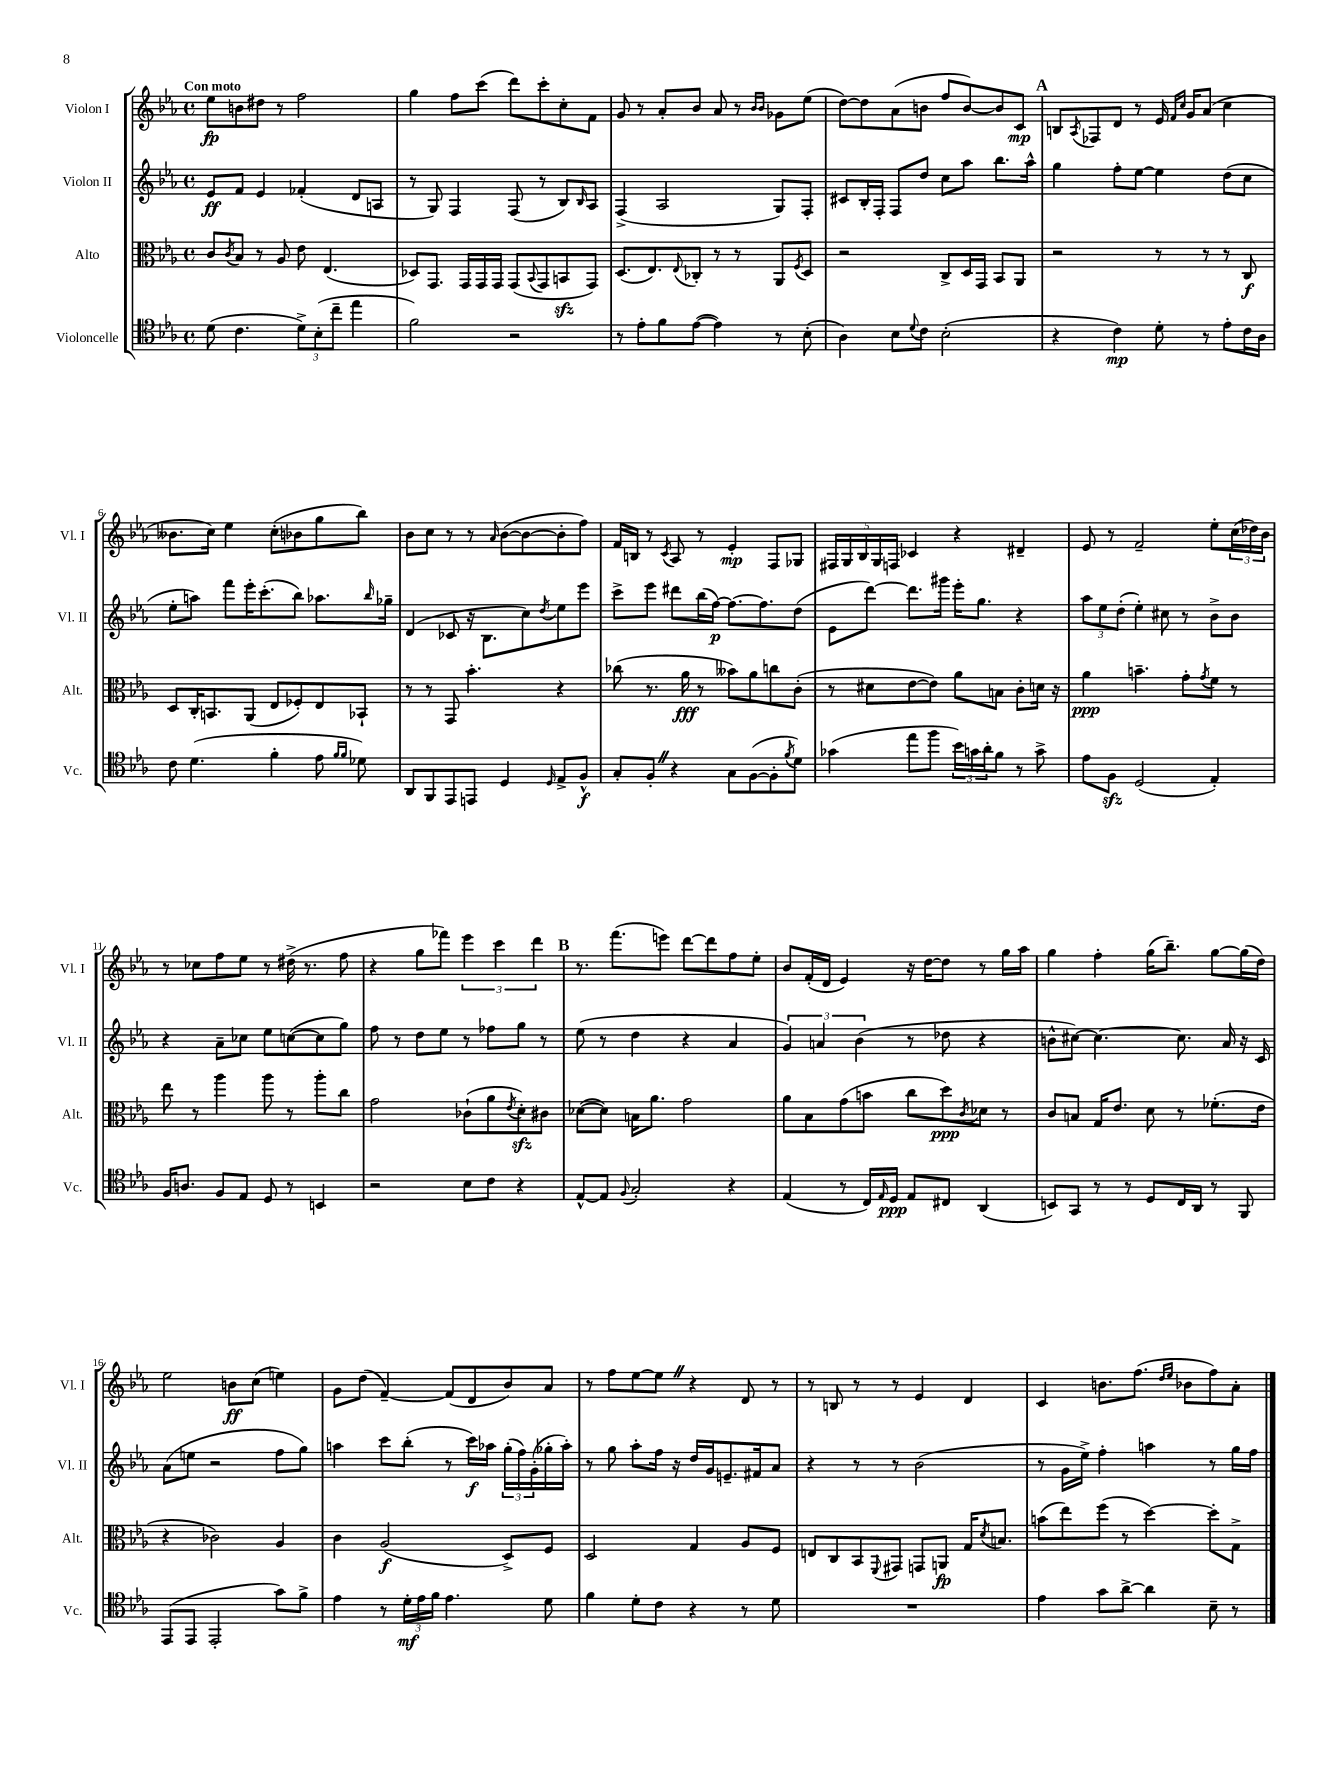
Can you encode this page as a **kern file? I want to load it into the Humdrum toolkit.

**kern	**dynam	**kern	**dynam	**kern	**dynam	**kern	**dynam
*part4	*part4	*part3	*part3	*part2	*part2	*part1	*part1
*staff4	*staff4	*staff3	*staff3	*staff2	*staff2	*staff1	*staff1
*I"Violoncelle	*	*I"Alto	*	*I"Violon II	*	*I"Violon I	*
*I'Vc.	*	*I'Alt.	*	*I'Vl. II	*	*I'Vl. I	*
*clefC4	*	*clefC3	*	*clefG2	*	*clefG2	*
*k[b-e-a-]	*	*k[b-e-a-]	*	*k[b-e-a-]	*	*k[b-e-a-]	*
*M4/4	*	*M4/4	*	*M4/4	*	*M4/4	*
*met(c)	*	*met(c)	*	*met(c)	*	*met(c)	*
=1	=1	=1	=1	=1	=1	=1	=1
!	!	!	!	!	!	!LO:TX:a:B:t=Con moto	!
(8d\	.	8c/L	.	8e-/L	ff	8ee-\L	fp
.	.	8qc/	.	.	.	.	.
4.c\	.	8B-/J	.	8f/J	.	8bn\	.
.	.	8r	.	4e-/	.	8dd#X\J	.
.	.	8A-/	.	.	.	8r	.
12d^\L)	.	8e-\	.	(4f-X'/	.	2ff\	.
(12B-'\	.	.	.	.	.	.	.
.	.	(4.E-/	.	.	.	.	.
12cc~\J	.	.	.	.	.	.	.
4ee-\	.	.	.	8d/L	.	.	.
.	.	.	.	8An/J	.	.	.
=2	=2	=2	=2	=2	=2	=2	=2
2f\)	.	8D-X/L)	.	8r	.	4gg\	.
.	.	8.GG/J	.	8G/)	.	.	.
.	.	.	.	4F/	.	8ff\L	.
.	.	16GG/LL	.	.	.	.	.
.	.	16GG/	.	.	.	(8ccc\J	.
.	.	16GG/JJ	.	.	.	.	.
2r	.	(8GG/L	.	(8F/	.	8ddd\L)	.
.	.	8qqBB-/	.	.	.	.	.
.	.	8GG/	.	8r	.	8ccc'\	.
.	.	8BBnzz/	.	8B-/L)	.	8cc'\	.
.	.	.	.	16qqB-/	.	.	.
.	.	8GG/J)	.	8A-/J	.	8f\J	.
=3	=3	=3	=3	=3	=3	=3	=3
8r	.	(8.D/L	.	(4F^/	.	8g/	.
8e-'\L	.	.	.	.	.	8r	.
.	.	8.E-/)	.	.	.	.	.
8f\	.	.	.	2A-/	.	8a-'/L	.
.	.	8qqE-/	.	.	.	.	.
([8e-\J	.	8C-X'/J	.	.	.	8b-/J	.
4e-\])	.	8r	.	.	.	8a-/	.
.	.	8r	.	.	.	8r	.
.	.	.	.	.	.	16qqb-/LL	.
.	.	.	.	.	.	16qqb-/JJ	.
8r	.	8AA-/L	.	8G/L)	.	8g-X\L	.
.	.	8qF/	.	.	.	.	.
(8B-'\	.	8D/J	.	8F'/J	.	(8ee-\J	.
=4	=4	=4	=4	=4	=4	=4	=4
4A-\)	.	2r	.	8c#X/L	.	[8dd\L)	.
.	.	.	.	16B-'/L	.	8dd\]	.
.	.	.	.	16F'/JJ	.	.	.
8B-\L	.	.	.	8F/L	.	(8a-\	.
8qqd/	.	.	.	.	.	.	.
8c\J	.	.	.	8dd/J	.	8bn\J	.
(2B-'\	.	8C^/L	.	8cc\L	.	8ff/L	.
.	.	16D/L	.	8aa-\J	.	[8b/)	.
.	.	16GG/JJ	.	.	.	.	.
.	.	8BB-/L	.	8.bb-\L	.	8b/]	.
.	.	8AA-/J	.	.	.	8c/J	mp
.	.	.	.	16aa-^^\Jk	.	.	.
!!LO:REH:place=s1:t=A
=5	=5	=5	=5	=5	=5	=5	=5
4r	.	2r	.	4gg\	.	8Bn/L	.
.	.	.	.	.	.	8qA-/	.
.	.	.	.	.	.	8F-X/	.
4c\)	mp	.	.	8ff'\L	.	8d/J	.
.	.	.	.	[8ee-\J	.	8r	.
8d'\	.	8r	.	4ee-\]	.	16e-/	.
.	.	.	.	.	.	16qqf/LL	.
.	.	.	.	.	.	16qqcc/JJ	.
.	.	.	.	.	.	16g/KL	.
8r	.	8r	.	.	.	(8a-/J	.
8e-'\L	.	8r	.	(8dd\L	.	4cc\	.
16c\L	.	8C/	f	8cc\J	.	.	.
16A-\JJ	.	.	.	.	.	.	.
!!LO:LB:g=z
=6	=6	=6	=6	=6	=6	=6	=6
8c\	.	8D/L	.	8ee-'\L	.	8.b--X\L	.
(4.d\	.	16C'/K	.	8aan\J)	.	.	.
.	.	8.BBn/	.	.	.	16cc\Jk)	.
.	.	.	.	8fff\L	.	4ee-\	.
.	.	(8AA-/J	.	16eee-'\K	.	.	.
.	.	.	.	(8.ccc'\	.	.	.
4f'\	.	8E-/L	.	.	.	(8cc'\L	.
.	.	8F-X'/)	.	8bb-\J)	.	8b-X\	.
8e-\	.	8E-/	.	8.aa-X\L	.	8gg\	.
16qqf/LL	.	.	.	.	.	.	.
16qqf/JJ	.	.	.	.	.	.	.
8d-X\)	.	8BB-X`/J	.	.	.	8bb-\J)	.
.	.	.	.	16qqbb-/	.	.	.
.	.	.	.	16gg-X~\Jk	.	.	.
=7	=7	=7	=7	=7	=7	=7	=7
8AA-/L	.	8r	.	(4d/	.	8b-\L	.
8FF/	.	8r	.	.	.	8cc\J	.
8EE-/	.	8GG/	.	8c-X/	.	8r	.
8EEn/J	.	4.b-'\	.	16r	.	8r	.
.	.	.	.	8.B-\L	.	.	.
.	.	.	.	.	.	16qqa-/	.
4D/	.	.	.	.	.	([8b-\L	.
.	.	.	.	8cc\)	.	8b-\_	.
16qqD/	.	.	.	8qdd/	.	.	.
8E-^/L	.	4r	.	8ee-\	.	8b-'\]	.
8F^^/J	f	.	.	8eee-\J	.	8ff\J)	.
=8	=8	=8	=8	=8	=8	=8	=8
8G'/L	.	(8cc-X\	.	8ccc^\L	.	16f/LL	.
.	.	.	.	.	.	16Bn/JJ	.
8F'Z/J	.	8.r	.	8eee-\J	.	8r	.
.	.	.	.	.	.	8qc/	.
4r	.	.	.	8ddd#X\L	.	8A-/	.
.	.	16a-\	fff	.	.	.	.
.	.	8r	.	(16bb-\L	.	8r	.
.	.	.	.	[16ff\JJ)	p	.	.
8G\L	.	8b--X\L)	.	8.ff\L_	.	4e-'/	mp
([8F\	.	8a-\	.	.	.	.	.
.	.	.	.	8.ff\]	.	.	.
8F'\]	.	8ccn\	.	.	.	8F/L	.
8qf/	.	.	.	.	.	.	.
8d\J)	.	(8c'\J	.	(8dd\J	.	8G-X/J	.
=9	=9	=9	=9	=9	=9	=9	=9
(4g-X\	.	8r	.	8e-\L	.	20F#X/LL	.
.	.	.	.	.	.	20G/	.
.	.	.	.	.	.	20B-/	.
.	.	8d#X\L	.	[8ddd\J)	.	.	.
.	.	.	.	.	.	20G/	.
.	.	.	.	.	.	20Fn/JJ	.
8ee-\L	.	[8e-\	.	8.ddd\L]	.	4c-X/	.
8ff\J	.	8e-\J])	.	.	.	.	.
.	.	.	.	16ggg#X\Jk	.	.	.
24b-\LL)	.	8a-\L	.	16eee-'\KL	.	4r	.
24gn\	.	.	.	.	.	.	.
.	.	.	.	8.gg\J	.	.	.
24a-'\J	.	.	.	.	.	.	.
8f\J	.	8Bn\J	.	.	.	.	.
8r	.	8c'\L	.	4r	.	4d#X~/	.
8g^\	.	16dn\Jk	.	.	.	.	.
.	.	16r	.	.	.	.	.
=10	=10	=10	=10	=10	=10	=10	=10
8e-\L	.	4a-\	ppp	12aa-\L	.	8e-/	.
.	.	.	.	12ee-\	.	.	.
8Fzz\J	.	.	.	.	.	8r	.
.	.	.	.	(12dd'\J	.	.	.
(2D/	.	4.bn~\	.	4ee-'\)	.	2f~/	.
.	.	.	.	8cc#X\	.	.	.
.	.	8g'\L	.	8r	.	.	.
.	.	8qg/	.	.	.	.	.
4E-'/)	.	8f\J	.	8b-^\L	.	8ee-'\L	.
.	.	8r	.	8b-\J	.	(24cc\L	.
.	.	.	.	.	.	24dd-X\)	.
.	.	.	.	.	.	24b-\JJ	.
!!LO:LB:g=z
=11	=11	=11	=11	=11	=11	=11	=11
16F/KL	.	8ee-\	.	4r	.	8r	.
8.An/J	.	.	.	.	.	.	.
.	.	8r	.	.	.	8cc-X\L	.
8F/L	.	4aa-\	.	8a-~\L	.	8ff\	.
8E-/J	.	.	.	8cc-X\J	.	8ee-\J	.
8D/	.	8aa-\	.	8ee-\L	.	8r	.
8r	.	8r	.	([8ccn\	.	(16dd#X^\	.
.	.	.	.	.	.	8.r	.
4BBn/	.	8aa-'\L	.	8cc\]	.	.	.
.	.	8cc\J	.	8gg\J)	.	8ff\	.
=12	=12	=12	=12	=12	=12	=12	=12
2r	.	2g\	.	8ff\	.	4r	.
.	.	.	.	8r	.	.	.
.	.	.	.	8dd\L	.	8gg\L	.
.	.	.	.	8ee-\J	.	8fff-X\J)	.
8B-\L	.	(8c-X`\L	.	8r	.	6eee-\	.
8c\J	.	8a-\	.	8ff-X\L	.	.	.
.	.	.	.	.	.	6ccc\	.
.	.	8qe-/	.	.	.	.	.
4r	.	8dzz'\)	.	8gg\J	.	.	.
.	.	.	.	.	.	6ddd\	.
.	.	8c#X\J	.	8r	.	.	.
!!LO:REH:place=s1:t=B
=13	=13	=13	=13	=13	=13	=13	=13
[8E-^^/L	.	([8d-X\L	.	(8ee-\	.	8.r	.
8E-/J]	.	8d-\J])	.	8r	.	.	.
.	.	.	.	.	.	(8.fff\L	.
8qqF/	.	.	.	.	.	.	.
2G'/	.	16Bn\KL	.	4dd\	.	.	.
.	.	8.a-\J	.	.	.	.	.
.	.	.	.	.	.	8eeen\J)	.
.	.	2g\	.	4r	.	[8ddd\L	.
.	.	.	.	.	.	8ddd\]	.
4r	.	.	.	4a-/	.	8ff\	.
.	.	.	.	.	.	8ee-'\J	.
=14	=14	=14	=14	=14	=14	=14	=14
(4E-/	.	8a-\L	.	6g/)	.	8b-/L	.
.	.	8B-\	.	.	.	(16f'/L	.
.	.	.	.	6an/	.	.	.
.	.	.	.	.	.	16d/JJ	.
8r	.	(8g\	.	.	.	4e-/)	.
.	.	.	.	(6b-\	.	.	.
16C/LL)	.	8bn\J	.	.	.	.	.
16qqE-/	.	.	.	.	.	.	.
16D/JJ	ppp	.	.	.	.	.	.
8E-/L	.	8cc\L	.	8r	.	16r	.
.	.	.	.	.	.	[16dd\KL	.
8C#X/J	.	8dd\)	ppp	8dd-X\	.	8dd\J]	.
.	.	8qc/	.	.	.	.	.
(4AA-/	.	8d-X\J	.	4r	.	8r	.
.	.	8r	.	.	.	16gg\LL	.
.	.	.	.	.	.	16aa-\JJ	.
=15	=15	=15	=15	=15	=15	=15	=15
8BBn/L)	.	8c/L	.	8bn^^\L	.	4gg\	.
8GG/J	.	8Bn/J	.	[8cc#X\J)	.	.	.
8r	.	16G/KL	.	4.cc#\_	.	4ff'\	.
.	.	8.e-/J	.	.	.	.	.
8r	.	.	.	.	.	.	.
8D/L	.	8d\	.	.	.	(16gg\KL	.
.	.	.	.	.	.	8.bb-~\J)	.
16C/L	.	8r	.	8.cc#\]	.	.	.
16AA-/JJ	.	.	.	.	.	.	.
8r	.	(8.f-X'\L	.	.	.	[8gg\L	.
.	.	.	.	16a-/	.	.	.
8FF/	.	.	.	16r	.	(16gg\L]	.
.	.	16e-\Jk	.	16c/	.	16dd\JJ)	.
!!LO:LB:g=z
=16	=16	=16	=16	=16	=16	=16	=16
(8EE-/L	.	4r	.	(8a-\L	.	2ee-\	.
8EE-/J	.	.	.	8een\J	.	.	.
2EE-'/	.	2c-X\)	.	2r	.	.	.
.	.	.	.	.	.	8bn\L	ff
.	.	.	.	.	.	(8cc\J	.
8g\L)	.	4A-/	.	8ff\L	.	4een\)	.
8f^\J	.	.	.	8gg\J)	.	.	.
=17	=17	=17	=17	=17	=17	=17	=17
4e-\	.	4c\	.	4aan\	.	8g\L	.
.	.	.	.	.	.	(8dd\J	.
8r	.	(2A-/	f	8ccc\L	.	[4f~/)	.
24d'\LL	mf	.	.	(8bb-'\J	.	.	.
24e-\	.	.	.	.	.	.	.
24f\JJ	.	.	.	.	.	.	.
4.e-\	.	.	.	8r	.	(8f/L]	.
.	.	.	.	16ccc\LL)	f	8d/	.
.	.	.	.	16aa-X\JJ	.	.	.
.	.	8D^/L)	.	(24gg'\LL	.	8b-/)	.
.	.	.	.	24ff\)	.	.	.
.	.	.	.	(24g'\	.	.	.
8d\	.	8F/J	.	16gg-X'\	.	8a-/J	.
.	.	.	.	16aa-'\JJ)	.	.	.
=18	=18	=18	=18	=18	=18	=18	=18
4f\	.	2D/	.	8r	.	8r	.
.	.	.	.	8gg\	.	8ff\L	.
8d'\L	.	.	.	8aa-'\L	.	[8ee-\	.
8c\J	.	.	.	16ff\Jk	.	8ee-Z\J]	.
.	.	.	.	16r	.	.	.
4r	.	4G/	.	16dd/LL	.	4r	.
.	.	.	.	16g/J	.	.	.
.	.	.	.	8.en~/	.	.	.
8r	.	8A-/L	.	.	.	8d/	.
.	.	.	.	16f#X/k	.	.	.
8d\	.	8F/J	.	8a-/J	.	8r	.
=19	=19	=19	=19	=19	=19	=19	=19
1r	.	8En/L	.	4r	.	8r	.
.	.	8C/	.	.	.	8Bn/	.
.	.	8BB-/	.	8r	.	8r	.
.	.	8qqFF/	.	.	.	.	.
.	.	8GG#X/J	.	8r	.	8r	.
.	.	8GGn/L	.	(2b-\	.	4e-/	.
.	.	8AAn/J	fp	.	.	.	.
.	.	16G/KL	.	.	.	4d/	.
.	.	8qd/	.	.	.	.	.
.	.	8.Bn/J	.	.	.	.	.
=20	=20	=20	=20	=20	=20	=20	=20
4e-\	.	(8bn\L	.	8r	.	4c/	.
.	.	8ee-\)	.	16g\LL	.	.	.
.	.	.	.	16ee-^\JJ)	.	.	.
8g\L	.	(8ff\J	.	4ff'\	.	8.bn\L	.
[8a-^\J	.	8r	.	.	.	.	.
.	.	.	.	.	.	(8.ff\J	.
4a-\]	.	[4dd\)	.	4aan\	.	.	.
.	.	.	.	.	.	16qqdd/LL	.
.	.	.	.	.	.	16qqee-/JJ	.
.	.	.	.	.	.	8b-X\L	.
8B-~\	.	8dd'\L]	.	8r	.	8ff\)	.
8r	.	8G^\J	.	16gg\LL	.	8a-'\J	.
.	.	.	.	16ff\JJ	.	.	.
==	==	==	==	==	==	==	==
*-	*-	*-	*-	*-	*-	*-	*-
